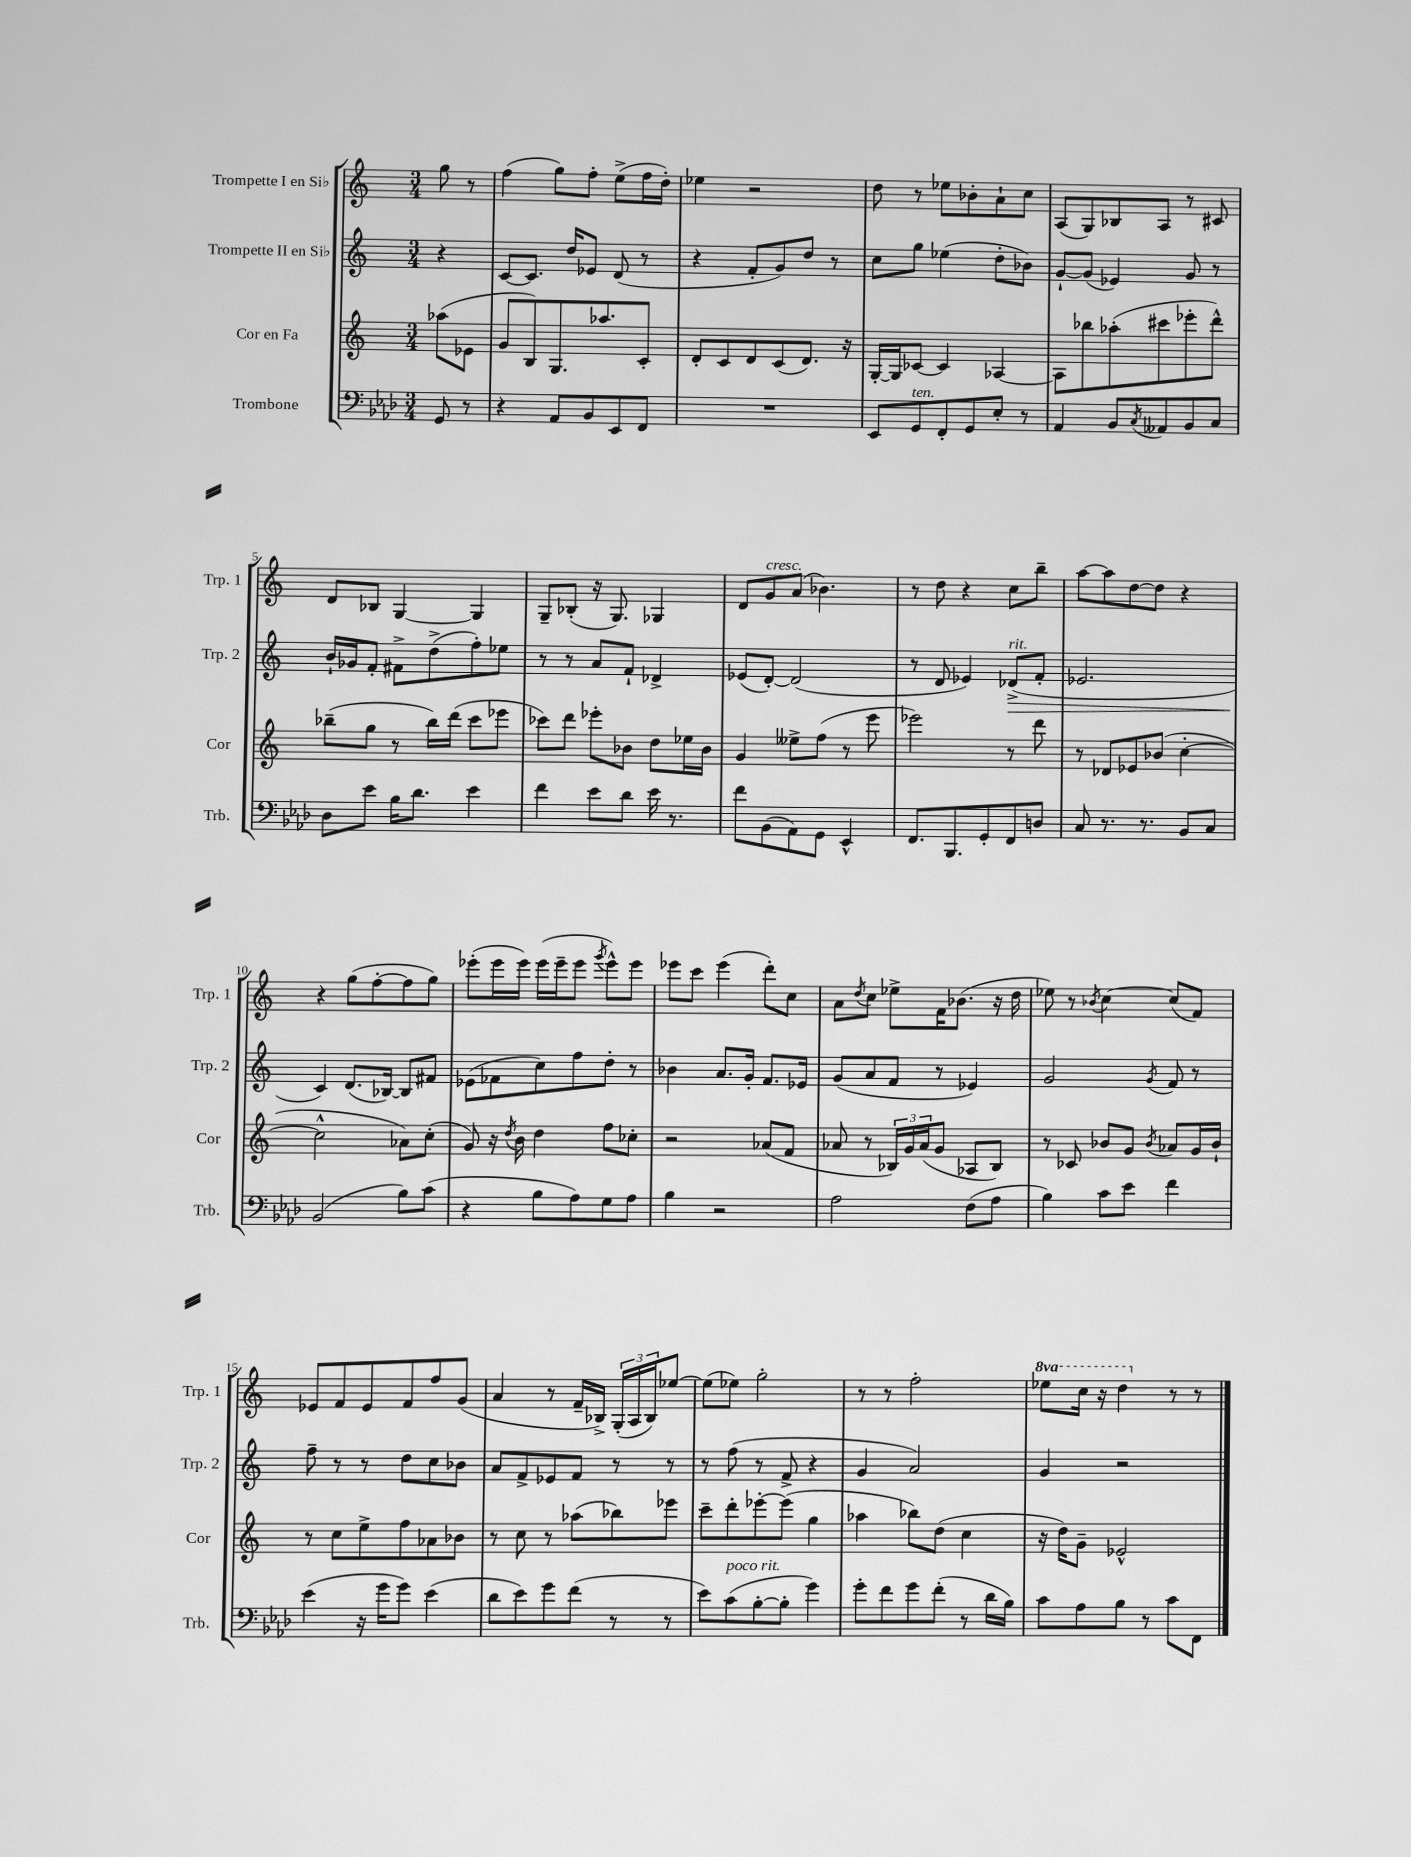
<<
\new StaffGroup <<
\new Staff = "s0" \with { instrumentName = "Trompette I en Sib" shortInstrumentName = "Trp. 1" } {
    \clef treble \key c \major \numericTimeSignature \time 3/4 \set Staff.ottavationMarkups = #ottavation-simple-ordinals \partial 4
    g''8 r8 |
    f''4( g''8) f''8-. e''8->( f''16 d''16-.) |
    ees''4 r2 |
    d''8 r8 ees''8 bes'8-. a'8-! c''8 |
    a8( g8) bes8 a8 r8 cis'8 |
    d'8 bes8 g4~ g4 |
    g8-- bes8-.( r16 g8.) ges4 |
    d'8 g'8^\markup { \italic "cresc." } a'8( bes'4.) |
    r8 d''8 r4 c''8 b''8-- |
    a''8~ a''8 d''8~ d''8 r4 |
    r4 g''8( f''8~-. f''8 g''8) |
    ees'''8-.( ees'''16 ees'''16) ees'''16( ees'''16-- ees'''8 \acciaccatura { g'''8 } ees'''8-^) ees'''8 |
    ees'''8 c'''8 ees'''4( d'''8-.) c''8 |
    a'8 \acciaccatura { d''8 } c''8 ees''8-> f'16 bes'8.( r16 d''16 |
    ees''8) r8 \acciaccatura { bes'8 } c''4~ c''8( f'8) |
    ees'8 f'8 ees'8 f'8 f''8 g'8( |
    a'4 r8 f'16-- bes16->) \tuplet 3/2 { g16-.( a16 bes16) } ees''8~ |
    ees''8( ees''8) g''2-. |
    r8 r8 f''2-. |
    \ottava #1 ees'''8 c'''16 r16 d'''4 \ottava #0 r8 r8 \bar "|." |
}
\new Staff = "s1" \with { instrumentName = "Trompette II en Sib" shortInstrumentName = "Trp. 2" } {
    \clef treble \key c \major \numericTimeSignature \time 3/4 \partial 4
    r4 |
    c'8~ c'8. d''16 ees'8 d'8( r8 |
    r4 f'8-. g'8) d''8 r8 |
    c''8 g''8 ees''4( d''8-. bes'8) |
    g'8~-! g'8( ees'4) g'8 r8 |
    b'16-! ges'16 f'8-. fis'8-> d''8->( f''8-.) ees''8 |
    r8 r8 a'8 f'8-! des'4-> |
    ees'8( d'8~-.) d'2( |
    r8 d'8 ees'4) des'8->\>^\markup { \italic "rit." }( f'8-. |
    ees'2. |
    c'4\!) d'8.( bes16~) bes8 fis'8 |
    ees'8( fes'8 c''8) f''8 d''8-. r8 |
    bes'4 a'8. g'16-. f'8. ees'16 |
    g'8( a'8 f'8 r8 ees'4) |
    g'2 \acciaccatura { g'8 } f'8 r8 |
    f''8-- r8 r8 d''8 c''8 bes'8 |
    a'8 f'8-> ees'8 f'8 r8 r8 |
    r8 f''8( r8 f'8-> r4 |
    g'4 a'2) |
    g'4 r2 \bar "|." |
}
\new Staff = "s2" \with { instrumentName = "Cor en Fa" shortInstrumentName = "Cor" } {
    \clef treble \key c \major \numericTimeSignature \time 3/4 \partial 4
    aes''8( ees'8 |
    g'8 b8) g8. aes''8. c'8-. |
    d'8-. c'8 d'8 c'8( d'8.) r16 |
    g16~-. g16 ces'8~ ces'4 aes4~ |
    aes8 bes''8 aes''8-.( cis'''8 ees'''8-. d'''8-^) |
    bes''8--( g''8 r8 bes''16) d'''16( c'''8 ees'''8 |
    ces'''8) d'''8 ees'''8-. bes'8 d''8 ees''16 bes'16 |
    g'4 eeses''8-> f''8( r8 e'''8 |
    ees'''2) r8 d'''8 |
    r8 des'8 ees'8 bes'8( c''4~-. |
    c''2-^ aes'8) c''8-.( |
    g'8) r16 \acciaccatura { d''8 } b'16 d''4 f''8 ces''8-. |
    r2 aes'8( f'8 |
    aes'8 r8 \tuplet 3/2 { bes16) g'16 aes'16( } g'8 aes8 bes8) |
    r8 ces'8 bes'8 g'8 \acciaccatura { bes'8 } aes'8 g'16 bes'16-! |
    r8 c''8 e''8-> f''8 aes'8 bes'8 |
    r8 c''8 r8 aes''8( bes''8) ees'''8 |
    c'''8-- d'''8-. ees'''8~-. ees'''8( g''4 |
    aes''4 bes''8) d''8( c''4 |
    r16 d''16) g'8-- ees'2-^ \bar "|." |
}
\new Staff = "s3" \with { instrumentName = "Trombone" shortInstrumentName = "Trb." } {
    \clef bass \key aes \major \numericTimeSignature \time 3/4 \partial 4
    g,8 r8 |
    r4 aes,8 bes,8 ees,8 f,8 |
    R2. |
    ees,8 g,8^\markup { \italic "ten." } f,8-. g,8 ees8-. r8 |
    aes,4 bes,8 \acciaccatura { c8 } aeses,8 bes,8 c8 |
    des8 ees'8 bes16 des'8. ees'4 |
    f'4 ees'8 des'8 ees'16 r8. |
    f'8 bes,8( aes,8) g,8 ees,4-^ |
    f,8. bes,,8. g,8-. f,8 d8 |
    c8 r8. r8. bes,8 c8 |
    bes,2( bes8) c'8( |
    r4 bes8 aes8) g8 aes8 |
    bes4 r2 |
    aes2 f8( aes8 |
    bes4) c'8 ees'8 f'4 |
    ees'4( r16 g'16 g'8) ees'4( |
    des'8 ees'8) g'8 f'8( r8 r8 |
    ees'8) c'8^\markup { \italic "poco rit." }( bes8~-. bes8-. g'4) |
    g'8-. f'8 g'8 f'8-.( r8 des'16 bes16) |
    c'8 aes8 bes8 r8 c'8 f,8 \bar "|." |
}
>>
>>
